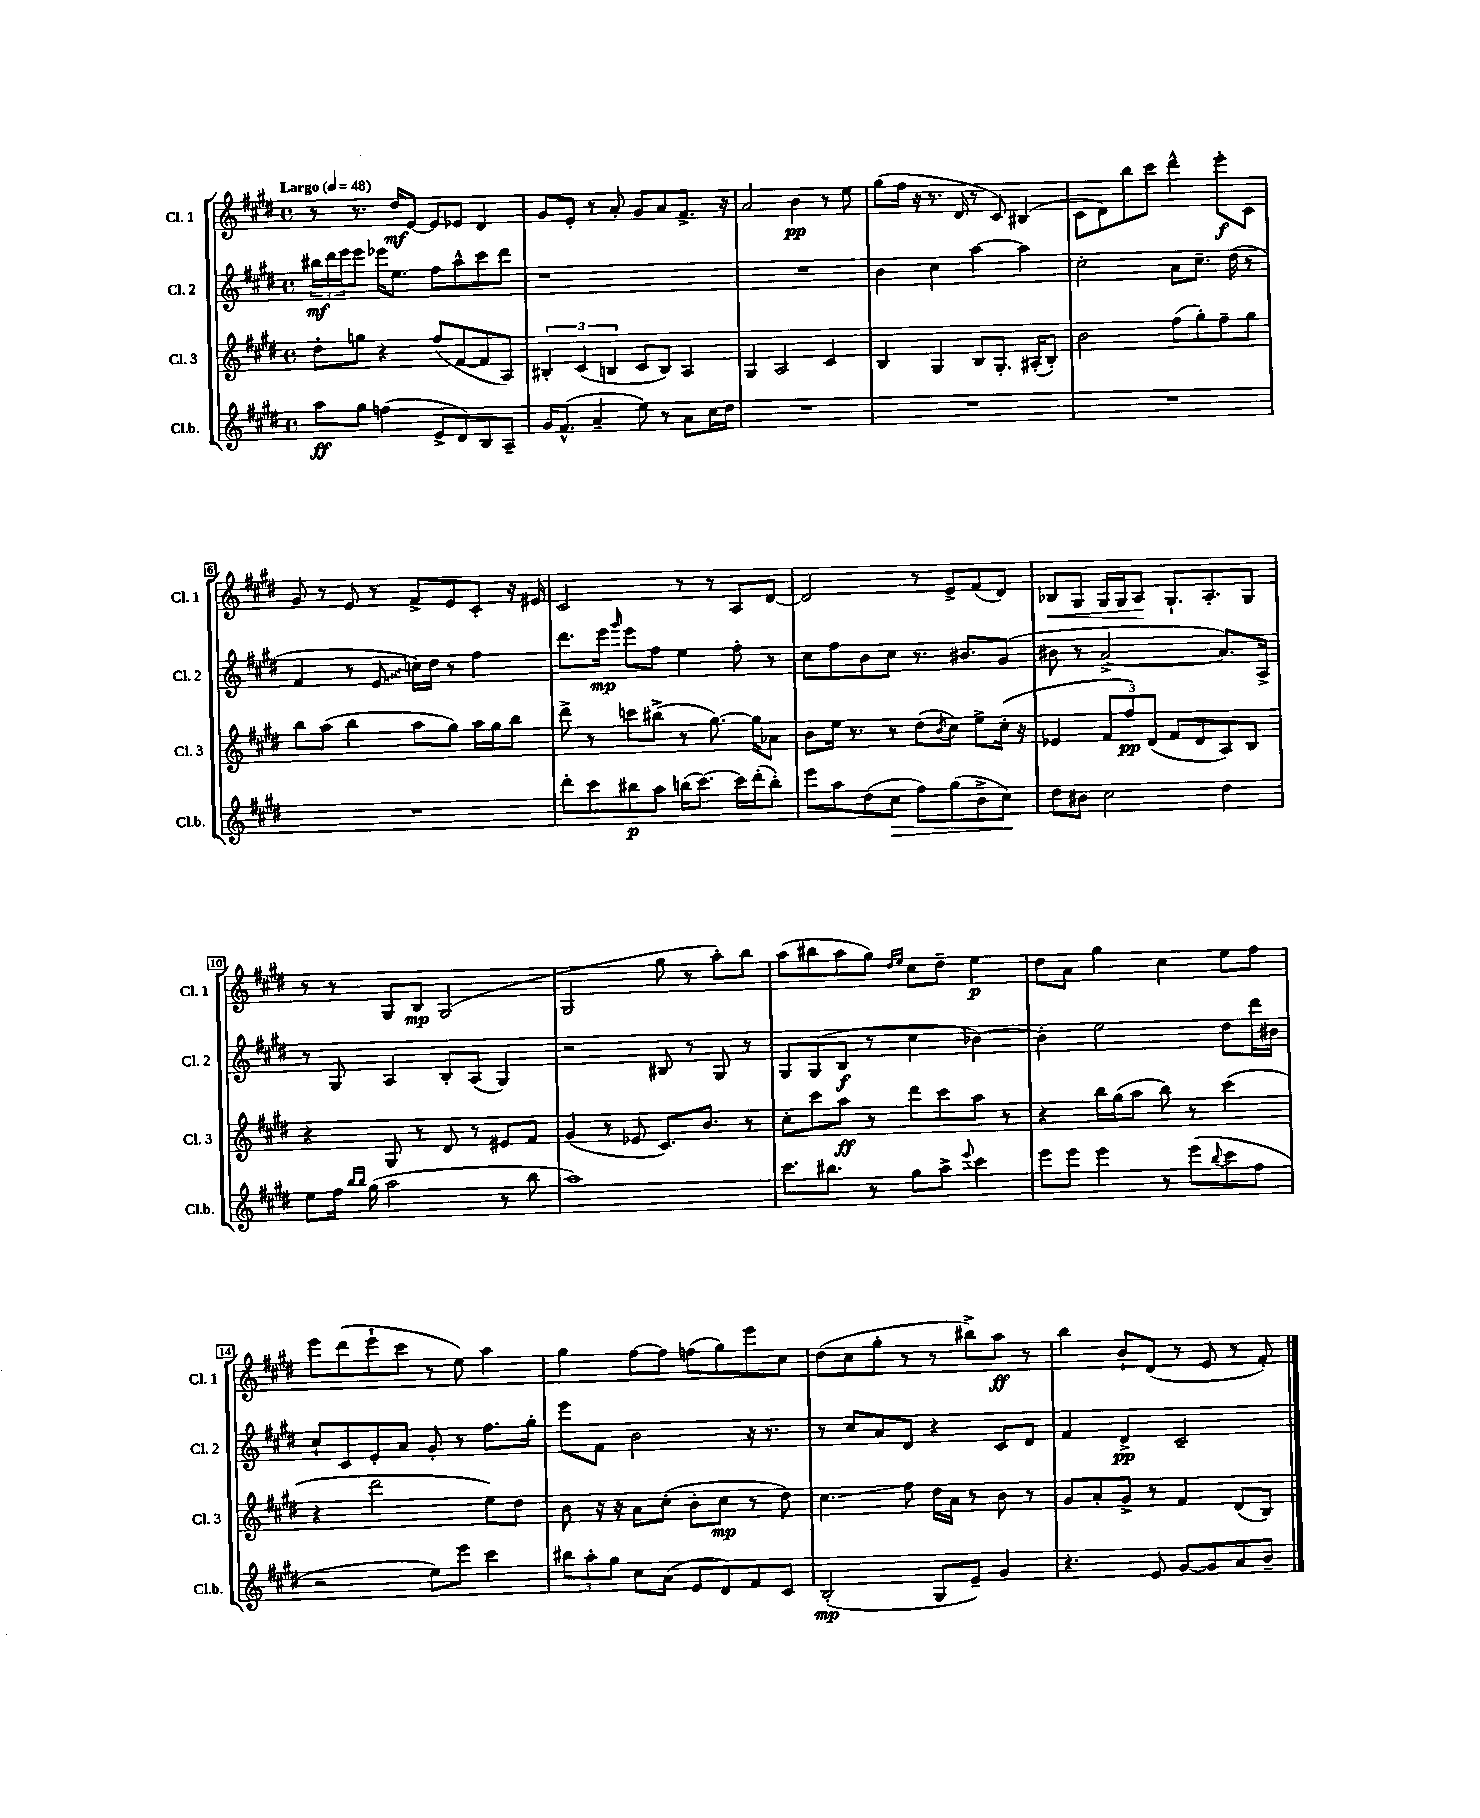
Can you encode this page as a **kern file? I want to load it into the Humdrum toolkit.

**kern	**kern	**kern	**kern
*staff4	*staff3	*staff2	*staff1
*clefG2	*clefG2	*clefG2	*clefG2
*k[f#c#g#d#]	*k[f#c#g#d#]	*k[f#c#g#d#]	*k[f#c#g#d#]
*M4/4	*M4/4	*M4/4	*M4/4
*met(c)	*met(c)	*met(c)	*met(c)
*MM48	*MM48	*MM48	*MM48
8aa\L	8dd#'\L	24bb#\LL	8r
.	.	24ddd#\	.
.	.	24eee\J	.
8gg#\J	8gg\J	8eee\J	8.r
(4ff\	4r	16eee-\LK	.
.	.	8.ee\J	16dd#/LK
.	.	.	[8e/J
8e^/L	(8ff#/L	8ff#\L	8e/]L
8d#/)	[8f#/	8aa^^\	8e-/J
8B/	8f#/]	8ccc#\	4d#/
8A~/J	8A/J)	8ddd#\J	.
=	=	=	=
16g#/LK	6B#'/	1r	8g#/L
(8.f#^^/J	.	.	.
.	.	.	8e'/J
.	(6c#/	.	.
4a~/	.	.	8r
.	6B/	.	.
.	.	.	8a'/
8ee\)	8c#/L	.	8g#/L
8r	8B/J)	.	8a/
8a\L	4A/	.	8.f#^/J
16cc#\L	.	.	.
16dd#\JJ	.	.	16r
=	=	=	=
1r	4G#/	1r	2a/
.	2A/	.	.
.	.	.	4b\
.	4c#/	.	8r
.	.	.	8ee\
=	=	=	=
1r	4B/	4b\	(8gg#\L
.	.	.	16ff#\Jk
.	.	.	16r
.	4G#/	4cc#\	8.r
.	.	.	16d#/
.	8B/L	[4aa\	8r
.	8.G#'/J	.	8c#/)
.	.	4aa\]	(4B#/
.	(16A#'/LK	.	.
.	8B'/J)	.	.
=	=	=	=
1r	2b\	2cc#'\	8c#\L
.	.	.	8d#\)
.	.	.	8bb\
.	.	.	8ccc#\J
.	(8ff#\L	8a\L	4ddd#^^\
.	8gg#'\)	8.cc#~\J	.
.	8ff#~\	.	8eee'\L
.	.	(16dd#\	.
.	8gg#\J	8r	8c#\J
=	=	=	=
1r	8bb\L	4f#/	8g#/
.	(8aa\J	.	8r
.	4bb\	8r	8e/
.	.	8e/	8r
.	8aa\L	16cc\LL)	8f#^/L
.	.	16dd#\JJ	.
.	8gg#\J)	8r	8e/
.	16aa\LL	4ff#\	8c#'/J
.	16gg#\J	.	.
.	8bb\J	.	16r
.	.	.	16e#/
=	=	=	=
8ddd#'\L	8ddd#^\	8.ddd#\L	2c#/
8ccc#\	8r	.	.
.	.	16eee\Jk	.
.	.	16qqggg#/	.
8bb#\	8ccc\L	8eee\L	.
8aa\J	(8bb#^\J	8ff#\J	.
(16bb\LK	8r	4ee\	8r
[8.ccc#\J)	.	.	.
.	[8.gg#\)	.	8r
16ccc#\]LL	.	8ff#'\	8A/L
(16ddd#'\J	16gg#\]LK	.	.
8bb'\J)	8a-\J	8r	[8d#/J
=	=	=	=
8eee\L	8b\L	8cc#\L	2d#/]
8aa\	16ee\Jk	8ff#\	.
.	8.r	.	.
(8dd#\	.	8b\	.
8cc#\J	8r	8cc#\J	.
8ff#\L)	(8dd#\L	8.r	8r
.	8qb/	.	.
(8gg#\	8cc#\J)	.	8e^/L
.	.	8.b#/L	.
8b^\	8ee^\L	.	(8f#/
8cc#\J)	(16cc#'\Jk	(8g#/J	8d#/J)
.	16r	.	.
=	=	=	=
8dd#\L	4e-/	8b#\	8B-/L
8b#\J	.	8r	8G#/J
2cc#\	12f#/L	[2a^/	16G#/LL
.	.	.	16G#/J
.	12ff#/)	.	.
.	.	.	8A/J
.	(12d#/J	.	.
.	8f#/L	.	8.G#`/L
.	8d#/	.	.
.	.	.	8.A'/
4dd#\	8A/)	8.a/]L)	.
.	8B/J	.	8G#/J
.	.	16A^/Jk	.
=	=	=	=
8ee\L	4r	8r	8r
16ff#\Jk	.	8G#/	8r
16qqbb/LL	.	.	.
16qqbb/JJ	.	.	.
(16gg#\	.	.	.
2aa\	8G#/	4A/	8G#/L
.	8r	.	8B/J
.	8d#/	8B'/L	(2G#/
.	8r	(8A/J	.
8r	8e#/L	4G#/)	.
8bb\	8f#/J	.	.
=	=	=	=
1aa)	(4g#/	2r	2G#/
.	8r	.	.
.	8e-/	.	.
.	8.c#/L)	8B#/	8gg#\
.	.	8r	8r
.	8.b/J	.	.
.	.	8G#/	8aa'\L)
.	8r	8r	8bb\J
=	=	=	=
8.ccc#\L	8cc#'\L	8G#/L	(8aa\L
.	8ccc#\	(8G#/	8bb#\
8.bb#\J	.	.	.
.	8aa\J	8B/J	8aa\
8r	8r	8r	8gg#\J)
.	.	.	16qqdd#/LL
.	.	.	16qqee/JJ
8gg#\L	8ddd#\L	4cc#\	8cc#\L
8aa^\J	8ccc#\	.	8dd#~\J
8qqeee/	.	.	.
4ccc#\	8aa\J	[4b-\)	4ee\
.	8r	.	.
=	=	=	=
8eee\L	4r	4b-'\]	8dd#\L
8eee\J	.	.	8a\J
4eee\	16bb\LL	2ee\	4gg#\
.	(16gg#\J	.	.
.	8aa\J	.	.
8r	8bb\)	.	4cc#\
(8eee\L	8r	.	.
8qqbb/	.	.	.
8ccc#\	(4ccc#\	8dd#\L	8ee\L
8ff#\J	.	16ddd#\L	8ff#\J
.	.	16b#\JJ	.
=	=	=	=
2r	4r	8cc#`/L	8eee\L
.	.	8c#/	(8ddd#\
.	2ddd#\	8e'/	8eee`\
.	.	8a/J	8ccc#\J
8ee\L)	.	8g#'/	8r
8eee\J	.	8r	8ee\)
4ccc#\	8ee\L)	8.ff#\L	4aa\
.	8dd#\J	.	.
.	.	16gg#'\Jk	.
=	=	=	=
12bb#\L	8b\	8eee\L	4gg#\
12aa'\	.	.	.
.	16r	8f#\J	.
12gg#\J	.	.	.
.	16r	.	.
8cc#\L	8a\L	2b\	[8ff#\L
(8a\J	(8cc#'\J	.	8ff#\]J
8e/L	8b'\L	.	(8ff\L
8d#/)	8cc#\J	.	8gg#\)
8f#/	8r	16r	8eee\
.	.	8.r	.
8c#/J	8dd#\)	.	8cc#\J
=	=	=	=
(2B'/	4.cc#\	8r	(8dd#\L
.	.	8cc#/L	8cc#\
.	.	8a/	8gg#'\J
.	8ff#\	8d#/J	8r
8G#/L	16dd#\LL	4r	8r
.	16a\JJ	.	.
8e~/J)	8r	.	8bb#^\L)
4g#/	8b\	8c#/L	8aa\J
.	8r	8d#/J	8r
=	=	=	=
4.r	8g#/L	4f#/	4bb\
.	8a'/	.	.
.	8g#^/J	4d#^/	8b`/L
8e/	8r	.	(8d#/J
[8g#/L	4f#/	2c#~/	8r
8g#/]	.	.	8e/
8a/	(8d#/L	.	8r
8b~/J	8B/J)	.	8f#'/)
==	==	==	==
*-	*-	*-	*-
